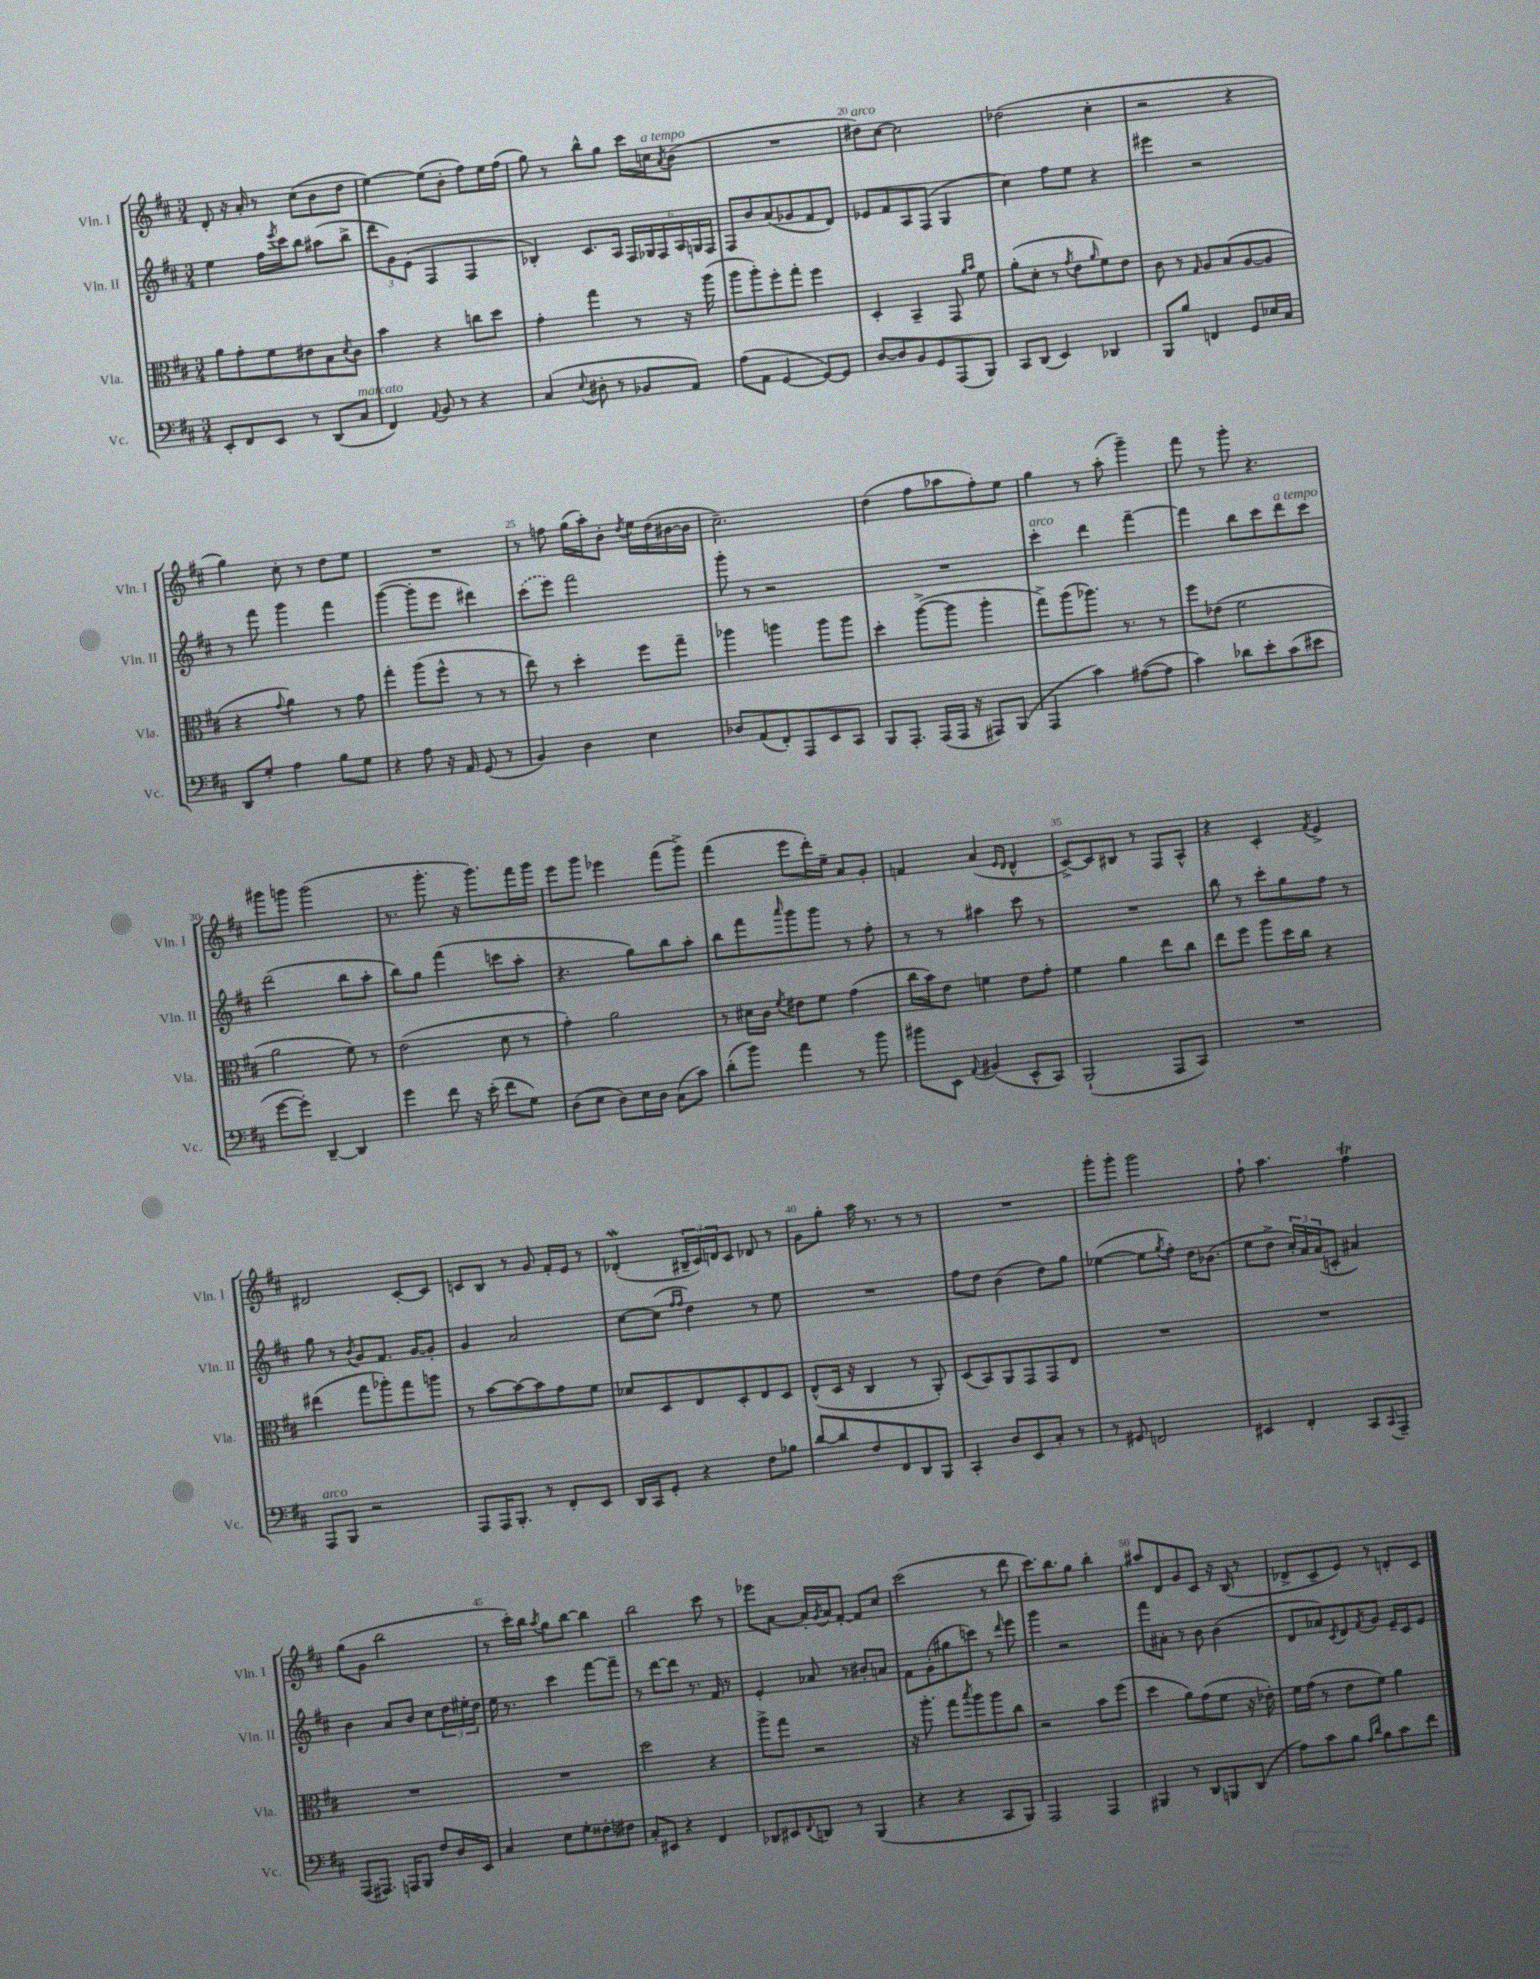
<<
\new StaffGroup <<
\new Staff = "s0" \with { instrumentName = "Vln. I" shortInstrumentName = "Vln. I" } {
    \clef treble \key d \major \numericTimeSignature \time 3/4
    d'8-. r16 a'16-. r8 cis''8( b'8 d''8 |
    e''4~) e''8( b'8-. fis''8) e''16 fis''16( |
    g''8) r8 b''8-^ g''8 cis'''16 c''16^\markup { \italic "a tempo" } \acciaccatura { a'8 } b'8( |
    R2. |
    dis''8^\markup { \italic "arco" }) cis''8~ cis''2 |
    des''2( cis''4-. |
    r2 r4 |
    g''4) cis''8-. r8 d''8 e''8 |
    R2. |
    r8 f''8 g''16( a''16-.) b'8-. \acciaccatura { d''8 } e''16 d''16( bis'16~ bis'16 |
    cis''2.--) |
    d''4( fis''8 aes''8 fis''8-.) e''8 |
    g''4 r8 a''8-.( g'''4--) |
    fis'''8 r8 g'''8-. r4. |
    gis'''8 g'''8 g'''2( |
    r8. g'''8.-. r16 g'''8.) fis'''16 g'''16 |
    e'''8 g'''8 ees'''4 fis'''8( g'''8->) |
    fis'''4( e'''8 d'''16-.) e''16-- a'8 g'8-. |
    f'4 a'4( \grace { e'16 d'16 } d'4-^ |
    cis'8~->) cis'8 bis8 r8 fis8 a8-^ |
    r4 cis'4-. \acciaccatura { fis'8 } e'4-> |
    dis'2 cis'8~-. cis'8 |
    c'8 b8 r8 g'8 fis'16-. e'16 r8 |
    des'4-.\mordent( \tuplet 3/2 { bis16-- cis'16) d'16 } cis'8 des'8 r8 |
    g'8 g''8-. a''16 r8. r8 r8 |
    R2. |
    g'''8-. g'''8-. g'''2 |
    fis''8-! a''4. fis''4\trill |
    g''8( g'8 b''2 |
    r8 cis'''16-.) b''16 \acciaccatura { a''8 } g''8 b''8~ b''4 |
    b''2 cis'''8 r8 |
    ees'''8 a'8~ a'16-. \acciaccatura { g'8 } a'16 fis'8~-. fis'8 cis''8 |
    cis'''2( r8 d'''8 |
    cis'''8.) b''8. g''8 b''4-. |
    ais''8 d'8 g'8 cis'8 r16 b16( r8 |
    des'8-> cis'8-- e'8) r8 d'8-. cis'8 \bar "|." |
}
\new Staff = "s1" \with { instrumentName = "Vln. II" shortInstrumentName = "Vln. II" } {
    \clef treble \key d \major \numericTimeSignature \time 3/4
    e''4 fis''16 \acciaccatura { e'''8 } cis'''16 b''8 ais''8( b''8-> |
    \tuplet 3/2 { d'''8 g'8) e'8( } fis4 fis4 |
    bes4-.) cis'8. a16 \tuplet 6/4 { fis16 ges16 fis16 a16 g16 fis16 } |
    fis8 b'8 a'8( ges'8 fis'8 d'8) |
    ees'8 fis'8 a8 fis8( g4 |
    cis''4) fis''8 e''8 r4 |
    eis'''4 r2 |
    r8 fis'''8 g'''4 fis'''4 |
    g'''4~( g'''8-. e'''8 dis'''4) |
    \once \slurDashed cis'''8( e'''8) fis'''2 |
    g'''8-. r8 r2 |
    R2. |
    cis'''4-.^\markup { \italic "arco" } d'''4 fis'''4~-- |
    fis'''4 b''8 cis'''8 d'''8^\markup { \italic "a tempo" } cis'''8 |
    d'''2( b''8 a''8-. |
    b''8) g''8 fis'''4( c'''8 a''8-. |
    r4. g''8) b''8 a''8-. |
    b''8 fis'''8 \grace { a'''16 } g'''8 g'''8 r8 fis''8-. |
    r8 r8 ais''4 cis'''8 r8 |
    R2. |
    b''8 r8 cis'''8-. g''8 fis''8 r8 |
    g''8 r8 \acciaccatura { b'8 } g'8 fis'8. g'16~ g'8-. |
    g'4 a'2 |
    cis''8~ cis''8( \grace { fis''16 fis''16 } d''4) r8 e''8 |
    R2. |
    fis''8 d''8 b'4( d''8) g''8 |
    ees''4~( ees''8 \acciaccatura { g''8 } fis''8-.) d''16 bes'8.( |
    e''8 d''8-> \tuplet 3/2 { cis''16-.) a'16 a'16( } c'8-. ais'4) |
    b'4 a'8 b'8 cis''8 \tuplet 3/2 { d''16 eis''16-. d''16 } |
    e''16 r8. cis'''4 fis'''8~ fis'''8-- |
    r8 d'''8~ d'''8 r8. fis'16 r8 |
    e'4-. aes'8 r8 bis'8-. a'8 |
    fis'8 g'8-.( gis''8 c'''8) r8 \grace { d'''16 } e'''8 |
    g'''4 r2 |
    fis'''8 ais'8-. r8 b'8 b'4( |
    d'8 aes'8) \acciaccatura { cis'8 } d'8 \acciaccatura { fis'8 } g'8 e'16-- cis'16 e'8 \bar "|." |
}
\new Staff = "s2" \with { instrumentName = "Vla." shortInstrumentName = "Vla." } {
    \clef alto \key d \major \numericTimeSignature \time 3/4
    a'8 g'8-. fis'8 eis'8 b8 \acciaccatura { d'8 } cis'8 |
    b'4 r4 c''8 d''8 |
    g'4-. g''4 r8 r16 a''16( |
    a''8 a''8-.) fis''8-. g''8-. fis''4 |
    d4-. b,4-- g,8 \grace { a'16 b'16 } fis'8 |
    a'8-.( d'8-. r8 \acciaccatura { g'8 } e'8 \grace { a'16 } fis'8) e'8 |
    cis'8 r8 \grace { g16 } a8 b8( a8~ a8 |
    r4 \appoggiatura { g'8 } a'4) r8 g'8 |
    g''4-. a''8( fis''8-^ r8 r8 |
    e''8) r8 d''4-. fis''8 g''8-- |
    aes''4 a''4 a''8 a''8 |
    d''4-. a''8~->( a''8 a''4-. |
    g''8->) a''8( aes''8.) r8. r8 |
    fis''8 ees'8( fis'2 |
    a'2 fis'8) r8 |
    e'2( d'8 r8 |
    g'4-.) a'2 |
    r8 dis'16 cis'16 \acciaccatura { fis'8 } eis'8 fis'8 g'4( |
    cis''16 b'16) e'8 f'4 e'8 g'8-. |
    fis'4 a'4 e''8 cis''8 |
    e''8 fis''8 a''8 d''16 cis''16 r4 |
    eis''4( g''8 aes''8-.) g''8 a''8 |
    r8 b'8~ b'8~ b'8 g'8 fis'8 |
    des'8 d8 e8 d8-. e8 d8 |
    e8-^( d16 r16 cis4 r8 a,8-.) |
    d8( b,8) a,8 g,8 g,8 e8 |
    R2. |
    R2. |
    R2. |
    R2. |
    d''2 r4 |
    a''8-> g''8 r2 |
    r16 a''8.-. g''8 \acciaccatura { b''8 } a''8 a''8 cis''8 |
    r2 b'8 fis''8( |
    d''4 a'8) g'8( fis'8 r16 ees'16-.) |
    fis'16 g'16( r8 e'8 fis'8) a'4 \bar "|." |
}
\new Staff = "s3" \with { instrumentName = "Vc." shortInstrumentName = "Vc." } {
    \clef bass \key d \major \numericTimeSignature \time 3/4
    e,8-. fis,8 e,8 r8 d,8( cis8^\markup { \italic "marcato" } |
    fis,4) \appoggiatura { a,8 } b,8 r8 r4 |
    cis4( \appoggiatura { e8 } dis8-. r8 bes,8 a,8) |
    a8( a,8 g,4~ g,8~) g,8 |
    d8~ d8 b,8 g,8 a,,8( b,,8) |
    cis,8 d,8( e,4) des,4 |
    b,,8 b8 f,4 g,8 ees16 cis16 |
    d,8 g8-. a4 b8 g8 |
    r4 a8 r16 a,16 g,8( r8 |
    b,4) d4 e4 |
    des8 a,8( fis,8-.) a,,8 e,8 cis,8 |
    b,,8 a,,8.-. a,,16( a,,16 r16 ais,,8) b,,8( |
    a,,4 cis'4) ais8~( ais8 |
    cis'4) des'8 e'8-. cis'8( eis'8 |
    g'8~ g'8-.) d,4~-- d,4 |
    g'4 fis'8 r16 e'16-.( fis'8 g8) |
    d8( e8 d8) e16 d16 cis8( cis'8) |
    d'8-.( b'8) a'4 r8 b'8 |
    bis'8 e,8 \appoggiatura { a,8 } bis,4( e,8-^ cis,8) |
    b,,2-!( a,,8 cis,8) |
    R2. |
    a,,8^\markup { \italic "arco" } b,,8 r2 |
    a,,8 a,,16 b,,8.-. r8 fis,8-. e,8 |
    d,16 cis,16 g,8-. r4 fis8 bes8 |
    d'8~ d'8 fis8 fis,8 d,8 b,,8 |
    cis,4-. d8 e,8 cis8-. r8 |
    r8 gis,8 f,2 |
    eis,4 fis,4-. cis,8 \appoggiatura { cis,8 } a,,8-- |
    a,,8( ais,,8.) a,,16 b,,8 fis8 d16 e,16 |
    cis4 e8 g8-. fisis8-. fis8 |
    cis8-. eis,8 r4 fis,4 |
    des,8 eis,8 \appoggiatura { fis,8 } d,8 r8 b,,4( |
    r4 r4 cis,8 b,,8) |
    a,,2 a,,4 |
    bis,,4 r8 d,8 b,,8 d,8( |
    a8) cis'8 b8 \grace { a16 d'16 } b8 cis'8 fis'8 \bar "|." |
}
>>
>>
\layout { \context { \Score currentBarNumber = #16 \override BarNumber.break-visibility = ##(#f #t #t) barNumberVisibility = #(every-nth-bar-number-visible 5) } }
